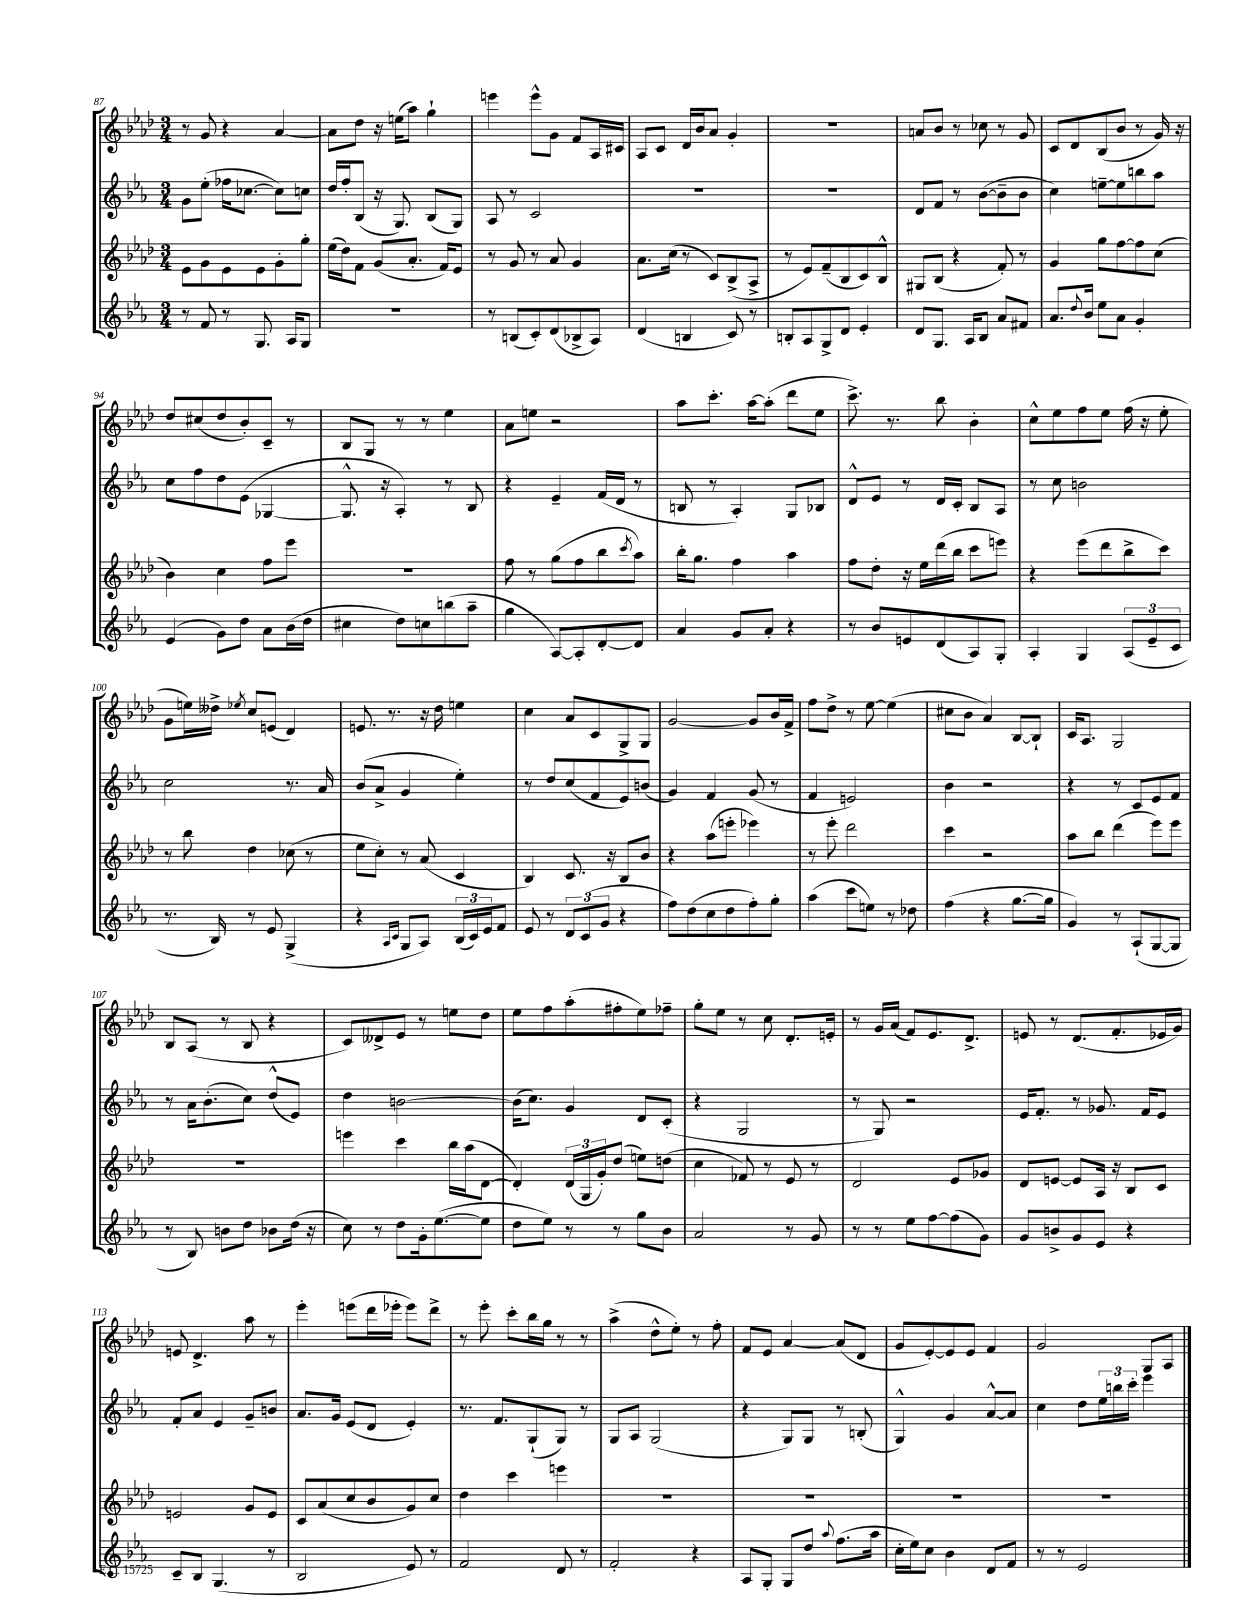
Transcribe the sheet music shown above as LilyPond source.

<<
\new StaffGroup <<
\new Staff = "s0" {
    \clef treble \key aes \major \numericTimeSignature \time 3/4
    r8 g'8 r4 aes'4~ |
    aes'8 des''8 r16 e''16( aes''8) g''4-! |
    e'''4 e'''8-^ g'8 f'8 aes16 cis'16 |
    aes8 c'8 des'16 bes'16 aes'8 g'4-. |
    R2. |
    a'8 bes'8 r8 ces''8 r8 g'8 |
    c'8 des'8 bes8( bes'8 r8 g'16) r16 |
    des''8 cis''8( des''8 bes'8-.) c'8-- r8 |
    bes8 g8 r8 r8 ees''4 |
    aes'8 e''8 r2 |
    aes''8 c'''8.-. aes''16~ aes''8-.( des'''8 ees''8 |
    c'''8.->) r8. bes''8 bes'4-. |
    c''8-^ ees''8 f''8 ees''8 f''16( r16 ees''8-. |
    g'8 e''16) deses''16-> \acciaccatura { ees''8 } c''8 e'8( des'4) |
    e'8. r8. r16 des''16 e''4 |
    c''4 aes'8 c'8 g8-> g8 |
    g'2~ g'8 bes'16 f'16-> |
    f''8 des''8-> r8 ees''8~ ees''4( |
    cis''8 bes'8 aes'4) bes8~ bes8-! |
    c'16 aes8. g2 |
    bes8 aes8( r8 bes8 r4 |
    c'8) deses'8-> ees'8 r8 e''8 des''8 |
    ees''8 f''8 aes''8-.( fis''8-. ees''8) fes''8-- |
    g''8-. ees''8 r8 c''8 des'8.-. e'16-. |
    r8 g'16 aes'16( f'8) ees'8. des'8.-> |
    e'8 r8 des'8.( f'8.-. ees'16 g'16) |
    e'8 des'4.-> aes''8 r8 |
    ees'''4-. e'''8( des'''16 ees'''16-. ees'''8) des'''8-> |
    r8 ees'''8-. c'''8-. bes''16 g''16 r8 r8 |
    aes''4->( des''8-^ ees''8-.) r8 f''8-. |
    f'8 ees'8 aes'4~ aes'8( des'8 |
    g'8 ees'8~-.) ees'8 ees'8 f'4 |
    g'2 g8 aes8 \bar "|." |
}
\new Staff = "s1" {
    \clef treble \key ees \major \numericTimeSignature \time 3/4
    g'8 ees''8-.( fes''16 ces''8.~ ces''8) c''8 |
    d''16 f''16-. bes8( r16 g8.) bes8( g8) |
    aes8 r8 c'2 |
    R2. |
    R2. |
    d'8 f'8 r8 bes'8~( bes'8-- bes'8 |
    c''4) e''8~-- e''8 b''8 aes''8 |
    c''8 f''8 d''8 ees'8( ges4~ |
    ges8.-^ r16 aes4-.) r8 bes8 |
    r4 ees'4-- f'16( d'16 r8 |
    b8 r8 aes4-.) g8 bes8 |
    d'8-^ ees'8 r8 d'16 c'16-. bes8 aes8 |
    r8 c''8 b'2 |
    c''2 r8. aes'16 |
    bes'8( aes'8-> g'4 ees''4-.) |
    r8 d''8 c''8( f'8 ees'8) b'8( |
    g'4) f'4 g'8( r8 |
    f'4 e'2) |
    bes'4 r2 |
    r4 r8 c'8 ees'8 f'8 |
    r8 aes'16 bes'8.-.( c''8) d''8-^( ees'8) |
    d''4 b'2~ |
    b'16( c''8.) g'4 d'8 c'8-.( |
    r4 g2 |
    r8 g8) r2 |
    ees'16 f'8.-. r8 ges'8. f'16 ees'8 |
    f'8-. aes'8 ees'4 g'8-- b'8 |
    aes'8. g'16 ees'8( d'8 ees'4-.) |
    r8. f'8. g8-!( g8) r8 |
    g8 aes8 g2( |
    r4 g8) g8 r8 b8-.( |
    g4-^) g'4 aes'8~-^ aes'8 |
    c''4 d''8 \tuplet 3/2 { ees''16 b''16 c'''16-. } ees'''4 \bar "|." |
}
\new Staff = "s2" {
    \clef treble \key aes \major \numericTimeSignature \time 3/4
    ees'8 g'8 ees'8 ees'8 g'8-. g''8-. |
    ees''16( des''16) f'8 g'8( aes'8.-. f'16) ees'8 |
    r8 g'8 r8 aes'8 g'4 |
    aes'8. c''16( r8 c'8) bes8->( aes8-> |
    r8 ees'8) f'8--( bes8 c'8) bes8-^ |
    gis8 bes8( r4 f'8-.) r8 |
    g'4 g''8 f''8~ f''8 c''8( |
    bes'4) c''4 f''8 ees'''8 |
    R2. |
    f''8 r8 g''8( f''8 bes''8 \acciaccatura { c'''8 } aes''8) |
    bes''16-. g''8. f''4 aes''4 |
    f''8 des''8-. r16 ees''16 des'''16( bes''16 c'''8 e'''8) |
    r4 ees'''8( des'''8 bes''8-> c'''8) |
    r8 bes''8 des''4 ces''8( r8 |
    ees''8 c''8-.) r8 aes'8( c'4 |
    bes4) c'8. r16 bes8 bes'8 |
    r4 aes''8( e'''8-. ees'''4) |
    r8 ees'''8-. des'''2 |
    c'''4 r2 |
    aes''8 bes''8 des'''4( ees'''8) ees'''8 |
    R2. |
    e'''4 c'''4 bes''16 aes''16( des'8~ |
    des'4-.) \tuplet 3/2 { des'16( g16 g'16-.) } des''8( e''8) d''8( |
    c''4 fes'8) r8 ees'8 r8 |
    des'2 ees'8 ges'8 |
    des'8 e'8~ e'8 aes16 r16 bes8 c'8 |
    e'2 g'8 e'8 |
    c'8 aes'8( c''8 bes'8 g'8) c''8 |
    des''4 c'''4 e'''4 |
    R2. |
    R2. |
    R2. |
    R2. \bar "|." |
}
\new Staff = "s3" {
    \clef treble \key ees \major \numericTimeSignature \time 3/4
    r8 f'8 r8 g8. aes16 g8 |
    R2. |
    r8 b8( c'8-.) d'8( bes8-> aes8) |
    d'4( b4 c'8) r8 |
    b8-. aes8 g8-> d'8 ees'4-. |
    d'8 g8. aes16 bes8 aes'8 fis'8 |
    aes'8. \appoggiatura { d''8 } bes'16 ees''8 aes'8 g'4-. |
    ees'4( g'8) d''8 aes'8 bes'16( d''16 |
    cis''4 d''8) c''8 b''8( aes''8-- |
    g''4 aes8~) aes8-. d'8~-. d'8 |
    aes'4 g'8 aes'8-. r4 |
    r8 bes'8 e'8 d'8( aes8) g8-. |
    aes4-. g4 \tuplet 3/2 { aes8( ees'8-- c'8 } |
    r8. bes16) r8 ees'8 g4->( |
    r4 \grace { aes16 c'16 } g8 aes8) \tuplet 3/2 { bes16( c'16) ees'16 } f'8 |
    ees'8 r8 \tuplet 3/2 { d'8 c'8( g'8 } r4 |
    f''8) d''8( c''8 d''8 f''8-.) g''8-. |
    aes''4( c'''8 e''8) r8 des''8 |
    f''4( r4 g''8.~ g''16 |
    g'4) r8 aes8-!( g8~ g8 |
    r8 bes8) b'8 d''8 bes'8 d''16( r16 |
    c''8) r8 d''8 g'16-. ees''8.~( ees''8 |
    d''8 ees''8) r8 r8 g''8 bes'8 |
    aes'2 r8 g'8 |
    r8 r8 ees''8 f''8~ f''8( g'8) |
    g'8 b'8-> g'8 ees'8 r4 |
    c'8-- bes8 g4.( r8 |
    bes2 ees'8) r8 |
    f'2 d'8 r8 |
    f'2-. r4 |
    aes8 g8-. g8 d''8 \appoggiatura { aes''8 } f''8.( aes''16 |
    c''16-. ees''16) c''8 bes'4 d'8 f'8 |
    r8 r8 ees'2 \bar "|." |
}
>>
>>
\layout { \context { \Score currentBarNumber = #87 } }
